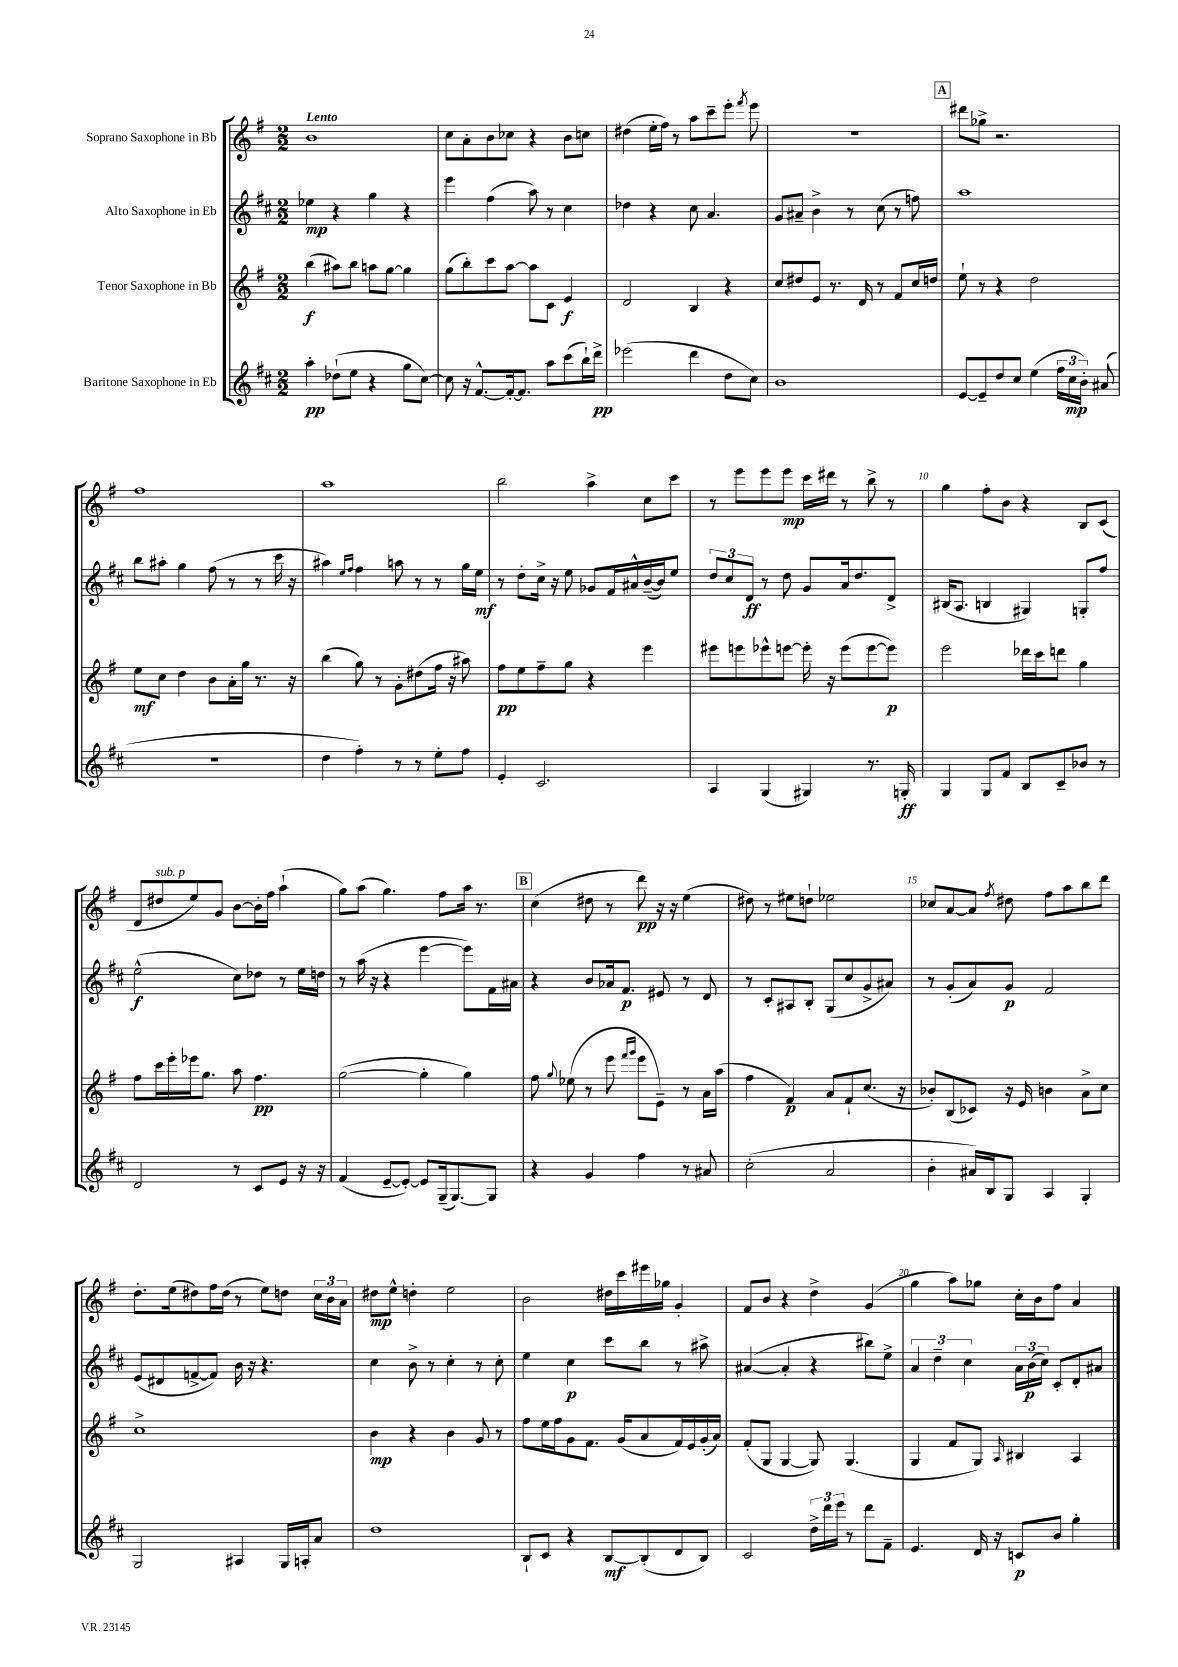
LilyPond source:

<<
\new StaffGroup <<
\new Staff = "s0" \with { instrumentName = "Soprano Saxophone in Bb" } {
    \clef treble \key g \major \numericTimeSignature \time 2/2 \tempo "Lento"
    \autoBeamOff b'1 |
    c''8[ a'8-. b'8 ces''8] r4 b'8[ c''8] |
    dis''4( e''16[-. fis''16]) r8 a''8[ c'''8-- e'''8]-. \acciaccatura { fis'''8 } e'''8 |
    R1 |
    \mark \markup { \box "A" } dis'''8[ ges''8]-> r2. |
    fis''1 |
    a''1 |
    b''2 a''4-> c''8[ c'''8] |
    r8 e'''8[ e'''8 e'''8]\mp c'''16[ dis'''16] r8 b''8-> r8 |
    g''4 fis''8[-. b'8] r4 b8[ c'8]( |
    d'8[ dis''8^\markup { \italic "sub. p" } e''8) g'8] b'8[~ b'16-. fis''16] a''4-!( |
    g''8[) a''8]( g''4.) fis''8[ a''16] r8. |
    \mark \markup { \box "B" } c''4( dis''8 r8 d'''8\pp) r16 r16 e''4( |
    dis''8) r8 eis''8[ d''8]-! ees''2 |
    ces''8[ a'8~ a'8] \acciaccatura { fis''8 } dis''8 fis''8[ a''8 b''8 d'''8] |
    d''8.[-. e''16( dis''8) fis''16 dis''16]( r8 e''8[) d''8] \tuplet 3/2 { c''16[ b'16 a'16] } |
    dis''8[\mp e''8]-^ d''4-. e''2 |
    b'2 dis''16[ c'''16 eis'''16 ges''16] g'4-. |
    fis'8[ b'8] r4 d''4-> g'4( |
    g''4 a''8[) ges''8] c''16[-. b'16 fis''8] a'4 \bar "|." |
}
\new Staff = "s1" \with { instrumentName = "Alto Saxophone in Eb" } {
    \clef treble \key d \major \numericTimeSignature \time 2/2
    \autoBeamOff ees''4\mp r4 g''4 r4 |
    e'''4 fis''4( a''8) r8 cis''4 |
    des''4 r4 cis''8 a'4. |
    g'8[ ais'8]-- b'4-> r8 cis''8( r8 f''8) |
    \mark \markup { \box "A" } a''1 |
    b''8[ ais''8]-. g''4 fis''8( r8 r8 cis'''16 r16 |
    ais''4) \grace { e''16[ fis''16] } fis''4 a''8 r8 r8 g''16[ e''16]\mf |
    r8 d''8[-. cis''16]-> r16 e''8 ges'8[ fis'16 ais'16-^ b'16~--( b'16) e''8] |
    \tuplet 3/2 { d''8[ cis''8 d'8]\ff } r8 d''8 g'8[ a'16 d''8. d'8]-> |
    bis16[( a8.] b4 gis4) g8[-. fis''8] |
    e''2-^\f( cis''8[) des''8] r8 e''16[ d''16] |
    r8 a''16( r16 r4 e'''4~ e'''8[) fis'16 ais'16] |
    \mark \markup { \box "B" } r4 b'8[ aes'16 fis'8.]\p eis'8 r8 d'8 |
    r8 cis'8[-. ais8 b8]-. g8[( cis''8 g'8-> ais'8]) |
    r8 g'8[-.( a'8) g'8]\p fis'2 |
    e'8[( dis'8 f'8~-> f'8]) b'16 r16 r4. |
    cis''4 b'8-> r8 cis''4-. r8 cis''8-. |
    e''4 cis''4\p cis'''8[ b''8] r8 ais''8-> |
    ais'4~( ais'4-. r4 bis''8[) e''8]-> |
    \tuplet 3/2 { a'4 d''4-- cis''4 } \tuplet 3/2 { a'16[ b'16\p( cis''16]) } cis'8[-. d'8-. ais'8] \bar "|." |
}
\new Staff = "s2" \with { instrumentName = "Tenor Saxophone in Bb" } {
    \clef treble \key g \major \numericTimeSignature \time 2/2
    \autoBeamOff b''4\f( ais''8[) b''8] a''8[ g''8]~ g''4 |
    g''8[( b''8-.) c'''8 a''8]~ a''8[ c'8] e'4\f |
    d'2 b4 r4 |
    c''8[ dis''8 e'8] r8. d'16 r8 fis'8[ c''16 d''16] |
    \mark \markup { \box "A" } e''8-! r8 r4 d''2 |
    e''8[\mf c''8] d''4 b'8[ a'16-. g''16] r8. r16 |
    b''4( g''8) r8 g'8[-. dis''8( fis''16] r16 ais''8) |
    fis''8[\pp e''8 fis''8-- g''8] r4 e'''4 |
    eis'''8[ e'''8 ees'''8-^ e'''8]~ e'''16-. r16 e'''8[( e'''8~ e'''8]\p) |
    e'''2 des'''16[ c'''16 d'''8] g''4 |
    fis''8[ c'''16 e'''16-. ees'''16 g''8.] a''8 fis''4.\pp |
    g''2~( g''4-. g''4) |
    \mark \markup { \box "B" } fis''8 \appoggiatura { g''8 } ees''8( r8 e'''8 \grace { fis'''16[ g'''16] } e'''8[ e'8]--) r8 a'16[ a''16]( |
    fis''4 fis'4\p) a'8[ fis'8-! c''8.]( r16 |
    bes'8[-.) b8( ces'8]) r16 e'16 b'4 a'8[-> c''8] |
    c''1-> |
    b'4\mp r4 b'4 g'8 r8 |
    fis''8[ e''16 fis''16 g'8 fis'8.] g'16[( a'8 fis'16) e'16 g'16-.( a'16]) |
    fis'8[-.( g8] g4~ g8) g4.( |
    g4 fis'8[ g8]) \grace { a16 } bis4 a4 \bar "|." |
}
\new Staff = "s3" \with { instrumentName = "Baritone Saxophone in Eb" } {
    \clef treble \key d \major \numericTimeSignature \time 2/2
    \autoBeamOff a''4-.\pp des''8[-!( e''8] r4 g''8[ cis''8]~) |
    cis''8 r16 fis'8.[~-^ fis'16~-. fis'8.] a''8[ cis'''8( b''16-!) d'''16]->\pp |
    ees'''2( d'''4 d''8[ cis''8]) |
    b'1 |
    \mark \markup { \box "A" } e'8[~ e'8-- d''8 cis''8] e''4( \tuplet 3/2 { fis''16[ cis''16\mp b'16]-.) } ais'8( |
    r1 |
    d''4 fis''4-.) r8 r8 e''8[-. fis''8] |
    e'4-. cis'2. |
    a4 g4( gis4) r8. g16-.\ff |
    g4 g8[ fis'8] b8[ cis'8-- bes'8] r8 |
    d'2 r8 cis'8[ e'8] r16 r16 |
    fis'4( e'8[~-- e'8]~-.) e'8[ g16--( g8.~) g8] |
    \mark \markup { \box "B" } r4 g'4 fis''4 r8 ais'8 |
    cis''2-.( a'2 |
    b'4-. ais'16[) b16 g8] a4 g4-. |
    g2 ais4 g16[ a16-. a'8] |
    d''1 |
    b8[-! cis'8] r4 b8[~\mf b8-.( d'8 b8]) |
    cis'2 \tuplet 3/2 { d''16[-> d'''16 e'''16] } r8 d'''8[ fis'8]-- |
    e'4. d'16 r16 c'8[\p b'8] g''4-. \bar "|." |
}
>>
>>
\layout { \context { \Score \override BarNumber.break-visibility = ##(#f #t #t) barNumberVisibility = #(every-nth-bar-number-visible 5) } }
